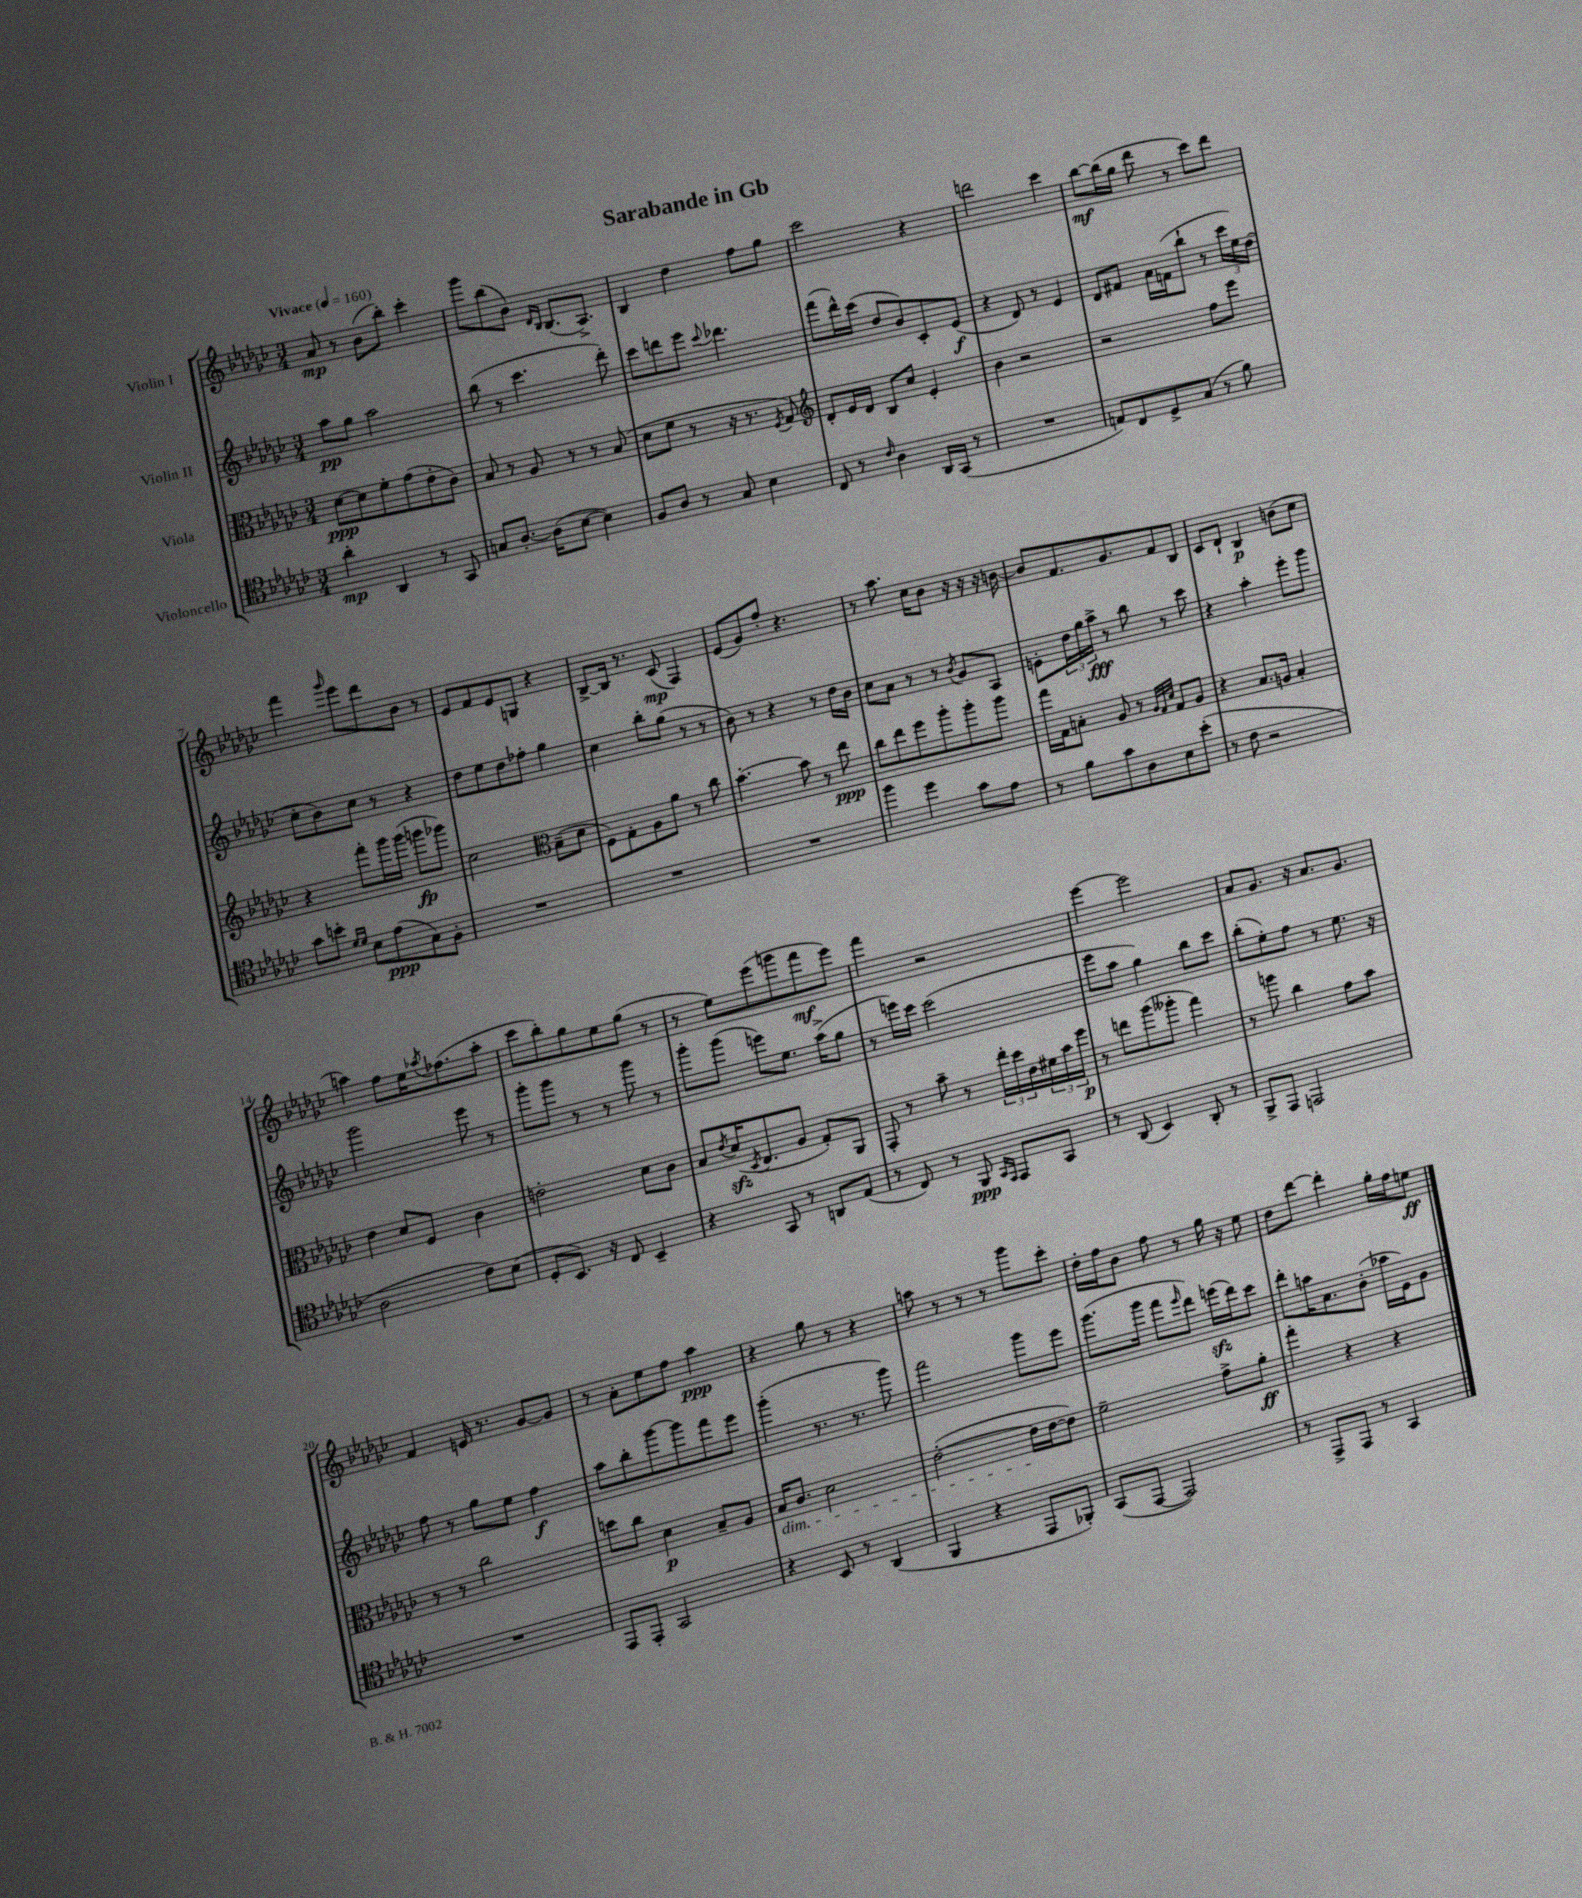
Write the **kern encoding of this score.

**kern	**dynam	**kern	**dynam	**kern	**dynam	**kern	**dynam
*part4	*part4	*part3	*part3	*part2	*part2	*part1	*part1
*staff4	*staff4	*staff3	*staff3	*staff2	*staff2	*staff1	*staff1
*I"Violoncello	*	*I"Viola	*	*I"Violin II	*	*I"Violin I	*
*clefC4	*	*clefC3	*	*clefG2	*	*clefG2	*
*k[b-e-a-d-g-c-]	*	*k[b-e-a-d-g-c-]	*	*k[b-e-a-d-g-c-]	*	*k[b-e-a-d-g-c-]	*
*M3/4	*	*M3/4	*	*M3/4	*	*M3/4	*
*MM160	*	*MM160	*	*MM160	*	*MM160	*
=1	=1	=1	=1	=1	=1	=1	=1
!	!	!	!	!	!	!LO:TX:a:B:t=Vivace	!
4a-'\	mp	[8d-\L	ppp	8aa-\L	pp	8a-/	mp
.	.	8d-\]	.	8gg-\J	.	8r	.
4AA-/	.	8f'\	.	2aa-\	.	(8b-\L	.
.	.	(8g-\	.	.	.	8bb-'\J)	.
8r	.	8e-'\	.	.	.	4ccc-'\	.
8GG-/	.	8c-\J)	.	.	.	.	.
=2	=2	=2	=2	=2	=2	=2	=2
8Gn/L	.	8B-/	.	(8bb-\	.	8ggg-\L	.
[8.A-'/J	.	8r	.	8r	.	(8bb-\	.
.	.	8A-/	.	4.ccc-\	.	8b-\J)	.
(16A-\KL]	.	.	.	.	.	.	.
.	.	.	.	.	.	16qqd-/LL	.
.	.	.	.	.	.	16qqB-/JJ	.
[8B-\J	.	8r	.	.	.	(8.B-/L	.
4B-\])	.	8r	.	.	.	.	.
.	.	.	.	.	.	8.A-^/J)	.
.	.	(8B-/	.	8ddd-'\)	.	.	.
=3	=3	=3	=3	=3	=3	=3	=3
8F/L	.	8d-\L	.	8ccc-\L	.	4B-/	.
8A-/J	.	8f\J	.	8dddn\	.	.	.
8r	.	8r	.	8eee-\J	.	4dd-\	.
.	.	.	.	8qqccc-/	.	.	.
8G-/	.	16r	.	4.ddd-X\	.	.	.
.	.	8.r	.	.	.	.	.
4B-\	.	.	.	.	.	8ff\L	.
.	.	8qF/	.	.	.	.	.
.	.	8G-/)	.	.	.	8gg-\J	.
=4	=4	=4	=4	=4	=4	=4	=4
*	*	*clefG2	*	*	*	*	*
8C-/	.	8d-'/L	.	(8fff\L	.	2ccc-\	.
8r	.	16e-/L	.	16ddd-^^\L)	.	.	.
.	.	16d-/JJ	.	(16ccc-\JJ	.	.	.
16qqc-/	.	.	.	.	.	.	.
4A-\	.	8B-/L	.	8dd-/L	.	.	.
.	.	8cc-/J	.	8b-/)	.	.	.
16AA-/LL	.	4e-'/	.	8c-'/	.	4r	.
(16GG-/JJ	.	.	.	.	.	.	.
8r	.	.	.	(8e-/J	f	.	.
=5	=5	=5	=5	=5	=5	=5	=5
2.r	.	4b-\	.	4r	.	2dddn\	.
.	.	2r	.	8d-/)	.	.	.
.	.	.	.	8r	.	.	.
.	.	.	.	4e-/	.	4ccc-\	.
=6	=6	=6	=6	=6	=6	=6	=6
8En/L)	.	2r	.	8d-/L	.	[8bb-\L	mf
8C-/	.	.	.	8f#X/J	.	(16bb-\L]	.
.	.	.	.	.	.	16gg-\JJ	.
8D-^/	.	.	.	16a-\LL	.	8ddd-\	.
.	.	.	.	(16fn\J	.	.	.
(8G-/J	.	.	.	8bb-`\J	.	8r	.
8r	.	8ff\L	.	8r	.	8ccc-\L)	.
8f\)	.	8eee-\J	.	24ccc-\LL	.	8ddd-\J	.
.	.	.	.	24ee-\)	.	.	.
.	.	.	.	(24dd-\JJ	.	.	.
!!LO:LB:g=z
=7	=7	=7	=7	=7	=7	=7	=7
8g-\L	.	4r	.	8cc-'\L	.	4fff\	.
8bn'\J	.	.	.	8b-\)	.	.	.
16qqd-/LL	.	.	.	.	.	.	.
16qqd-/JJ	.	.	.	.	.	16qqggg-/	.
8B-\L	.	8fff'\L	.	8cc-\J	.	8eee-\L	.
(8e-\	ppp	16ggg-\L	.	8r	.	8ddd-\	.
.	.	(16ggg-\JJ	.	.	.	.	.
8G-\)	.	8gggn\L	fp	4r	.	8b-\J	.
8F'\J	.	8ggg-X\J)	.	.	.	8r	.
=8	=8	=8	=8	=8	=8	=8	=8
2.r	.	2cc-\	.	8dd-\L	.	8e-/L	.
.	.	.	.	8ee-\	.	8f/	.
.	.	.	.	8dd-\	.	8e-/	.
.	.	.	.	8ff-X'\J	.	8Gn/J	.
*	*	*clefC3	*	*	*	*	*
.	.	(8B-~\L	.	4gg-\	.	4r	.
.	.	8d-\J	.	.	.	.	.
=9	=9	=9	=9	=9	=9	=9	=9
2.r	.	8F\L)	.	4cc-\	.	[8B-^/L	.
.	.	8G-'\	.	.	.	16B-/Jk]	.
.	.	.	.	.	.	8.r	.
.	.	8A-\	.	8bb-'\L	.	.	.
.	.	8a-\J	.	(8gg-\J	.	(8c-/	mp
.	.	8r	.	8r	.	4F/)	.
.	.	8cc-\	.	8r	.	.	.
=10	=10	=10	=10	=10	=10	=10	=10
2.r	.	[4.b-'\	.	8b-\)	.	(8e-/L	.
.	.	.	.	8r	.	8g-/)	.
.	.	.	.	4r	.	8ff'/J	.
.	.	8b-\]	.	.	.	4.r	.
.	.	8r	.	8r	.	.	.
.	.	8ee-\	ppp	16dd-\LL	.	.	.
.	.	.	.	16b-\JJ	.	.	.
=11	=11	=11	=11	=11	=11	=11	=11
4ff\	.	8cc-\L	.	8cc-\L	.	8r	.
.	.	8ee-\	.	8a-\J	.	8.aa-\	.
4dd-\	.	8ff\	.	8r	.	.	.
.	.	.	.	.	.	16cc-\KL	.
.	.	8aa-'\	.	8r	.	8b-\J	.
.	.	.	.	8qb-/	.	.	.
8g-\L	.	8aa-'\	.	8g-/L	.	16r	.
.	.	.	.	.	.	16r	.
8e-\J	.	8aa-\J	.	8A-/J	.	16r	.
.	.	.	.	.	.	[16bn\	.
=12	=12	=12	=12	=12	=12	=12	=12
8r	.	16gg-\LL	.	8en'\L	.	8b/L]	.
.	.	16G-\J	.	.	.	.	.
8f\L	.	8Bn'\J	.	24dd-\L	.	8.f/	.
.	.	.	.	24gg-\	.	.	.
.	.	.	.	24aa-^\JJ	fff	.	.
8g-\	.	8A-/	.	8r	.	.	.
.	.	.	.	.	.	8.g-/	.
8A-\	.	8r	.	8bb-\	.	.	.
.	.	32qqA-/LLL	.	.	.	.	.
.	.	32qqG-/	.	.	.	.	.
.	.	32qqd-/JJJ	.	.	.	.	.
8B-\	.	8G-/L	.	8r	.	8f/	.
(8b-'\J	.	8A-/J	.	8ccc-\	.	8B-/J	.
=13	=13	=13	=13	=13	=13	=13	=13
8r	.	4r	.	4r	.	8c-/L	.
8c-\	.	.	.	.	.	8d-`/J	.
2r	.	8.B-/L	.	4aa-'\	.	4B-/	p
.	.	16An/Jk	.	.	.	.	.
.	.	4B-'/	.	8eee-'\L	.	(8bn\L	.
.	.	.	.	8ggg-\J	.	8cc-\J	.
!!LO:LB:g=z
=14	=14	=14	=14	=14	=14	=14	=14
2A-\	.	4e-\	.	2ggg-\	.	4aan\)	.
.	.	8d-/L	.	.	.	8ff\L	.
.	.	8F/J	.	.	.	16ee-\K	.
.	.	.	.	.	.	8qaa-X/	.
.	.	.	.	.	.	(8.ff-X\	.
8c-\L)	.	4c-\	.	8eee-\	.	.	.
(8B-\J	.	.	.	8r	.	8aa-'\J	.
=15	=15	=15	=15	=15	=15	=15	=15
8D-'/L	.	2en'\	.	8ggg-'\L	.	8ccc-\L	.
8.BB-/J)	.	.	.	8ggg-\J	.	8bb-'\)	.
.	.	.	.	8r	.	8gg-\	.
16r	.	.	.	.	.	.	.
8C-/	.	.	.	8r	.	8ee-\	.
4BB-~/	.	8d-\L	.	8ggg-\	.	(8gg-\J	.
.	.	8c-\J	.	8r	.	8r	.
=16	=16	=16	=16	=16	=16	=16	=16
4r	.	8B-/L	.	8ggg-'\L	.	8r	.
.	.	8qe-/	.	.	.	.	.
.	.	(16d-zz/K	.	(8ggg-\J	.	8ee-\L)	.
.	.	8qD-/	.	.	.	.	.
.	.	8.E-/	.	.	.	.	.
8GG-/	.	.	.	8eeen\L)	.	(8eee-\	.
8r	.	8A-/J	.	8.ee-\J	.	8gggn\	.
8AAn/L	.	8G-'/L)	.	.	.	8fff\	mf
.	.	.	.	(16aa-^\KL	.	.	.
(8E-/J	.	8AA-/J	.	8gg-\J	.	8eee-\J)	.
=17	=17	=17	=17	=17	=17	=17	=17
8r	.	8GG-'/	.	8r	.	4fff\	.
8C-/)	.	8r	.	16eeen\LL)	.	.	.
.	.	.	.	16ccc-\JJ	.	.	.
8r	.	8b-~\	.	(2ccc-\	.	2r	.
8FF/	ppp	8r	.	.	.	.	.
16qqGG-/LL	.	.	.	.	.	.	.
16qqEE-/JJ	.	.	.	.	.	.	.
8EE-/L	.	24ee-'\LL	.	.	.	.	.
.	.	24dd-\	.	.	.	.	.
.	.	24e-\	.	.	.	.	.
8GG-/J	.	24f#X\	.	.	.	.	.
.	.	24b-\	.	.	.	.	.
.	.	24ff\JJ	p	.	.	.	.
=18	=18	=18	=18	=18	=18	=18	=18
8r	.	8r	.	8eee-\L	.	[4eee-\	.
(8AA-/	.	8een\L	.	8aa-\J	.	.	.
4BB-/)	.	(8aa-\	.	4gg-\)	.	2eee-\]	.
.	.	8aa--X'\J	.	.	.	.	.
8AA-'/	.	4gg-\)	.	8bb-\L	.	.	.
8r	.	.	.	8ccc-\J	.	.	.
=19	=19	=19	=19	=19	=19	=19	=19
8FF^/L	.	8r	.	(8bb-'\L	.	8a-/L	.
8EE-/J	.	8aan\	.	8ee-'\)	.	8.g-/J	.
2EEn/	.	4cc-\	.	8ff\J	.	.	.
.	.	.	.	.	.	16r	.
.	.	.	.	8r	.	8.a-/L	.
.	.	8g-\L	.	8.ee-\	.	.	.
.	.	.	.	.	.	8.g-/J	.
.	.	8b-\J	.	.	.	.	.
.	.	.	.	16r	.	.	.
!!LO:LB:g=z
=20	=20	=20	=20	=20	=20	=20	=20
2.r	.	8r	.	8ff\	.	4f/	.
.	.	8r	.	8r	.	.	.
.	.	2cc-\	.	8gg-\L	.	16en/	.
.	.	.	.	.	.	8.r	.
.	.	.	.	8ee-\J	.	.	.
.	.	.	.	4ff\	f	[8g-/L	.
.	.	.	.	.	.	8g-/J]	.
=21	=21	=21	=21	=21	=21	=21	=21
8EE-/L	.	8ddn\L	.	8aa-\L	.	8r	.
8EE-'/J	.	8cc-\J	.	8bb-'\	.	8a-'\L	.
2GG-/	.	4d-\	p	[8ggg-\	.	8ee-\	.
.	.	.	.	8ggg-\]	.	8ff\J	.
.	.	8B-~/L	.	8fff\	.	4aa-\	ppp
.	.	8A-/J	.	8eee-\J	.	.	.
=22	=22	=22	=22	=22	=22	=22	=22
!	!	!LO:TX:b:i:t=dim.	!	!	!	!	!
4r	.	16B-/KL	.	(4ggg-'\	.	4r	.
.	.	8.c-/J	.	.	.	.	.
8BB-/	.	2d-\	.	8.r	.	8gg-\	.
8r	.	.	.	.	.	8r	.
.	.	.	.	8.r	.	.	.
(4AA-/	.	.	.	.	.	4r	.
.	.	.	.	8ggg-\)	.	.	.
=23	=23	=23	=23	=23	=23	=23	=23
4FF/	.	([2e-'\	.	2fff\	.	8aan\	.
.	.	.	.	.	.	8r	.
4r	.	.	.	.	.	8r	.
.	.	.	.	.	.	8r	.
8EE-/L	.	16e-\LL]	.	8ggg-\L	.	8ggg-\L	.
.	.	[16e-\J	.	.	.	.	.
8FF-X'/J)	.	8e-\J])	.	8eee-\J	.	8ccc-'\J	.
=24	=24	=24	=24	=24	=24	=24	=24
(8GG-/L	.	2f~\	.	(8.ggg-\L	.	16dd-'\LL	.
.	.	.	.	.	.	16ff\J	.
[8EE-/J	.	.	.	.	.	8b-\J	.
.	.	.	.	16ggg-\Jk	.	.	.
2EE-/])	.	.	.	8fff\L	.	8ff\	.
.	.	.	.	16qqeee-/	.	.	.
.	.	.	.	8ddd-\J)	.	8r	.
.	.	8g-^\L	.	(16eeenzz\LL	.	16gg-\	.
.	.	.	.	16ddd-\J)	.	16r	.
.	.	8a-'\J	ff	8ccc-\J	.	8ee-\	.
=25	=25	=25	=25	=25	=25	=25	=25
8r	.	4gg-'\	.	8ddd-'\L	.	8dd-\L	.
8EE-^/L	.	.	.	16aan\K	.	[8ddd-\J	.
.	.	.	.	8.a-\	.	.	.
8EE-/J	.	4r	.	.	.	4ddd-'\]	.
8r	.	.	.	(8b-'\J	.	.	.
4GG-/	.	4r	.	16aa-X\LL	.	16gg-'\LL	.
.	.	.	.	16e-\J)	.	16ff\J	.
.	.	.	.	8g-\J	.	8een\J	ff
==	==	==	==	==	==	==	==
*-	*-	*-	*-	*-	*-	*-	*-
